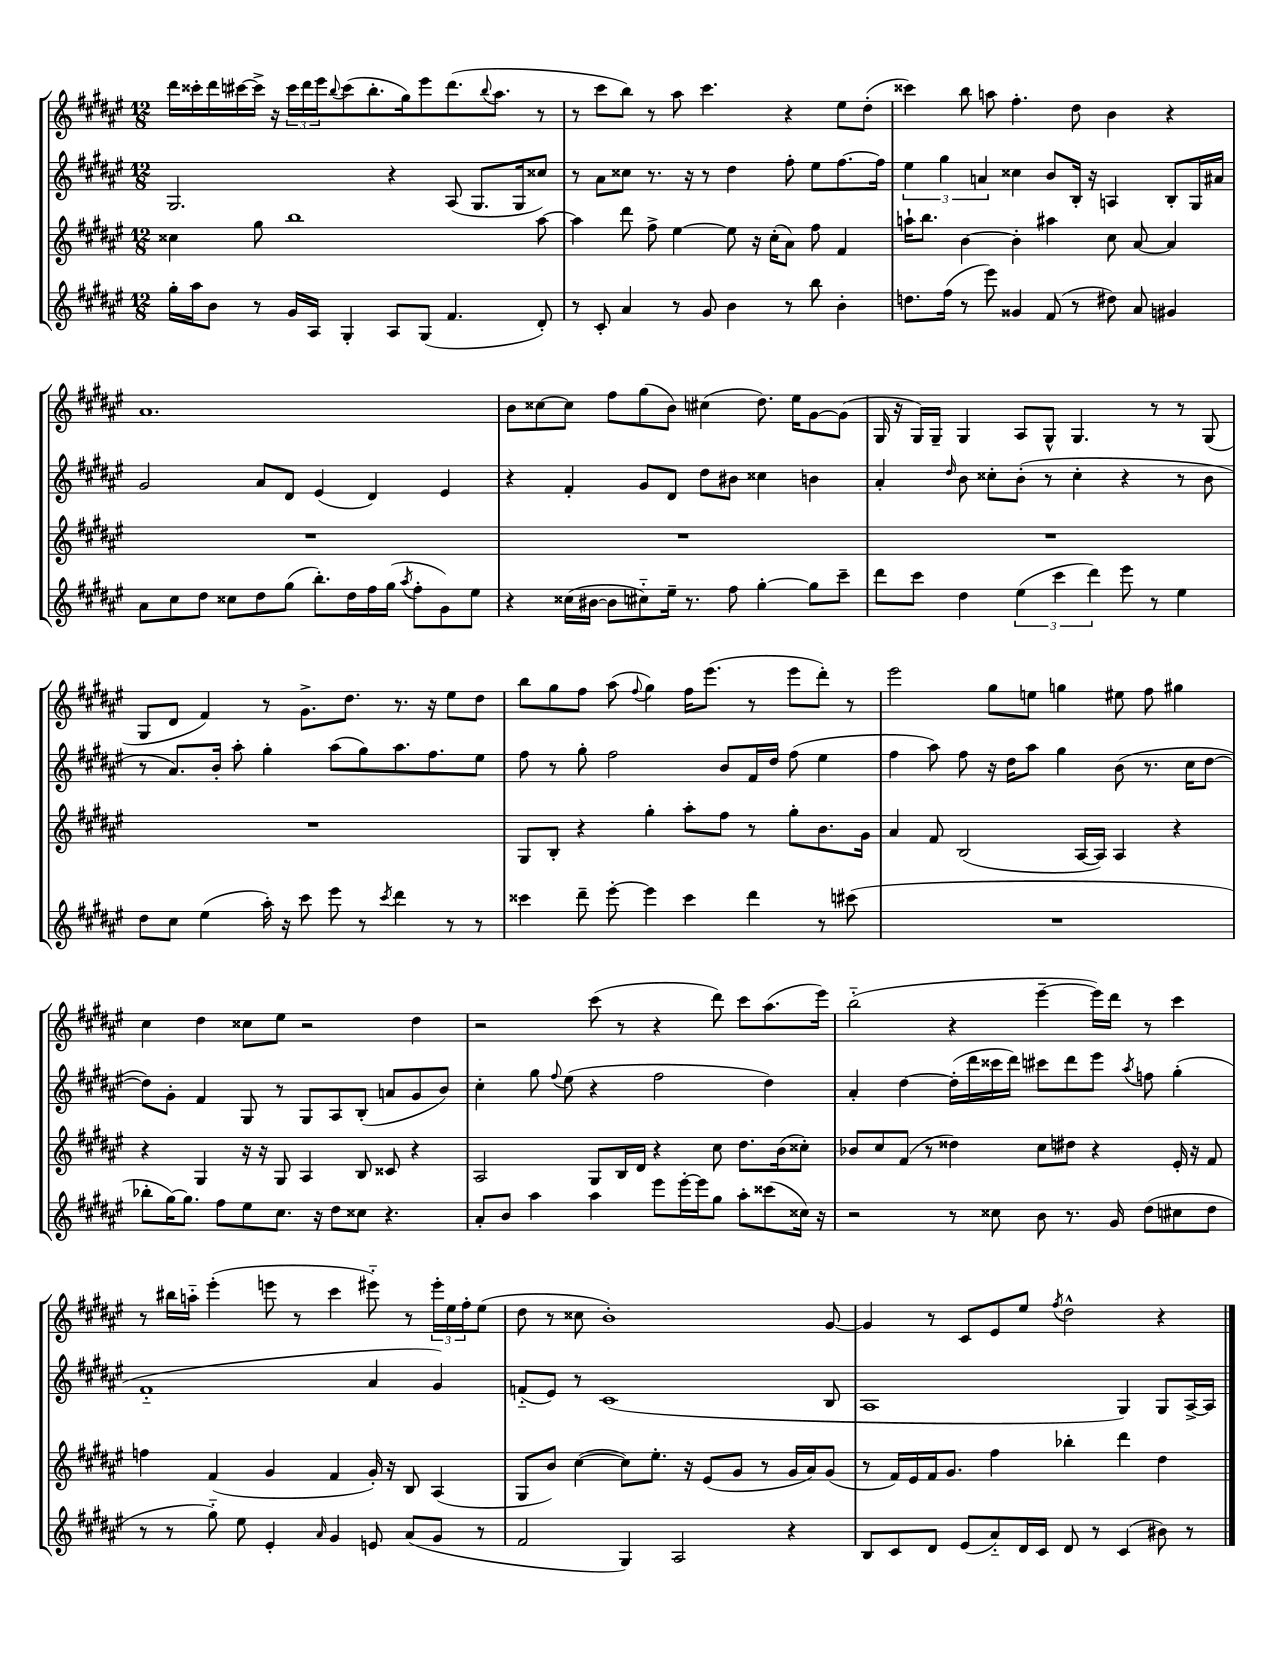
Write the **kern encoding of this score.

**kern	**kern	**kern	**kern
*part4	*part3	*part2	*part1
*staff4	*staff3	*staff2	*staff1
*clefG2	*clefG2	*clefG2	*clefG2
*k[f#c#g#d#a#e#]	*k[f#c#g#d#a#e#]	*k[f#c#g#d#a#e#]	*k[f#c#g#d#a#e#]
*M12/8	*M12/8	*M12/8	*M12/8
=5	=5	=5	=5
16gg#'\LL	4cc##X\	2.G#/	16ddd#\LL
16aa#\J	.	.	16ccc##X'\
8b\J	.	.	16ddd#\
.	.	.	[16ccc#X\
8r	8gg#\	.	16ccc#^\JJ]
.	.	.	16r
16g#/LL	1bb	.	24ccc#\LL
.	.	.	24ddd#\
16A#/JJ	.	.	.
.	.	.	24eee#\J
.	.	.	8qqbb/
4G#'/	.	.	(8ccc#\
.	.	.	8.bb'\
8A#/L	.	4r	.
.	.	.	16gg#\k)
(8G#/J	.	.	8eee#\
4.f#/	.	(8A#/	(8.ddd#\
.	.	8.G#/L	.
.	.	.	8qqbb/
.	.	.	8.aa#\J
.	.	16G#/k	.
8d#'/)	[8aa#\	8cc##X/J)	8r
=6	=6	=6	=6
8r	4aa#\]	8r	8r
8c#'/	.	8a#\L	8ccc#\L
4a#/	8ddd#\	8cc##X\J	8bb\J)
.	8ff#^\	8.r	8r
8r	[4ee#\	.	8aa#\
.	.	16r	.
8g#/	.	8r	4.ccc#\
4b\	8ee#\]	4dd#\	.
.	16r	.	.
.	(16cc#'\KL	.	.
8r	8a#\J)	8ff#'\	4r
8bb\	8ff#\	8ee#\L	.
4b'\	4f#/	[8.ff#\	8ee#\L
.	.	.	(8dd#'\J
.	.	16ff#\Jk]	.
=7	=7	=7	=7
8.ddn\L	16aan`\KL	6ee#\	4ccc##X\)
.	8.bb\J	.	.
.	.	6gg#\	.
(16ff#\Jk	.	.	.
8r	[4b\	.	8bb\
.	.	6an/	.
8eee#\)	.	.	8aan\
4g##X/	4b'\]	4cc##X\	4.ff#'\
(8f#/	4aa#X\	8b/L	.
8r	.	16B'/Jk	8dd#\
.	.	16r	.
8dd#X\)	8cc#\	4An/	4b\
8a#/	[8a#/	.	.
4g#X/	4a#/]	8B'/L	4r
.	.	16G#/L	.
.	.	16a#X/JJ	.
!!LO:LB:g=z
=8	=8	=8	=8
8a#\L	1.r	2g#/	1.a#
8cc#\	.	.	.
8dd#\J	.	.	.
8cc##X\L	.	.	.
8dd#\	.	8a#/L	.
(8gg#\J	.	8d#/J	.
8.bb'\L)	.	(4e#/	.
16dd#\L	.	.	.
16ff#\	.	4d#/)	.
(16gg#\JJ	.	.	.
8qaa#/	.	.	.
8ff#'\L	.	.	.
8g#\)	.	4e#/	.
8ee#\J	.	.	.
=9	=9	=9	=9
4r	1.r	4r	8b\L
.	.	.	[8cc##X\
(16cc##X\LL	.	4f#'/	8cc##\J]
[16b#X\JJ	.	.	.
8b#\L]	.	.	8ff#\L
8cc#X\)	.	8g#/L	(8gg#\
16ee#~\Jk	.	8d#/J	8b\J)
8.r	.	.	.
.	.	8dd#\L	(4cc#X\
8ff#\	.	8b#X\J	.
[4gg#'\	.	4cc##X\	8.dd#\)
.	.	.	16ee#\KL
8gg#\L]	.	4bn\	[8g#\
8ccc#~\J	.	.	(8g#\J]
=10	=10	=10	=10
8ddd#\L	1.r	4a#'/	16G#/
.	.	.	16r
8ccc#\J	.	.	16G#/LL)
.	.	.	16G#~/JJ
.	.	16qqdd#/	.
4dd#\	.	8b\	4G#/
.	.	8cc##X'\L	.
(6ee#\	.	(8b'\J	8A#/L
.	.	8r	8G#^^/J
6ccc#\	.	.	.
.	.	4cc##'\	4.G#/
6ddd#\)	.	.	.
8eee#\	.	4r	.
8r	.	.	8r
4ee#\	.	8r	8r
.	.	8b\	(8G#/
!!LO:LB:g=z
=11	=11	=11	=11
8dd#\L	1.r	8r	8G#/L
8cc#\J	.	8.a#/L)	8d#/J
(4ee#\	.	.	4f#/)
.	.	16b'/Jk	.
.	.	8aa#'\	.
16aa#'\)	.	4gg#'\	8r
16r	.	.	.
8ccc#\	.	.	8.g#^\L
8eee#\	.	(8aa#\L	.
.	.	.	8.dd#\J
8r	.	8gg#\)	.
8qccc#/	.	.	.
4ddd#\	.	8.aa#\	8.r
.	.	8.ff#\	16r
8r	.	.	8ee#\L
8r	.	8ee#\J	8dd#\J
=12	=12	=12	=12
4ccc##X\	8G#/L	8ff#\	8bb\L
.	8B'/J	8r	8gg#\
8ddd#~\	4r	8gg#'\	8ff#\J
[8eee#'\	.	2ff#\	(8aa#\
.	.	.	8qqff#/
4eee#\]	4gg#'\	.	4gg#\)
4ccc##\	8aa#'\L	.	16ff#\KL
.	.	.	(8.eee#\J
.	8ff#\J	8b/L	.
4ddd#\	8r	16f#/L	8r
.	.	16dd#/JJ	.
.	8gg#'\L	(8ff#\	8eee#\L
8r	8.b\	4ee#\	8ddd#'\J)
(8ccc#X\	.	.	8r
.	16g#\Jk	.	.
=13	=13	=13	=13
1.r	4a#/	4ff#\	2eee#\
.	8f#/	8aa#\)	.
.	(2B/	8ff#\	.
.	.	16r	8gg#\L
.	.	16dd#\KL	.
.	.	8aa#\J	8een\J
.	.	4gg#\	4ggn\
.	[16A#/LL	.	.
.	16A#/JJ])	.	.
.	4A#/	(8b\	8ee#X\
.	.	8.r	8ff#\
.	4r	.	4gg#X\
.	.	16cc#\KL	.
.	.	[8dd#\J	.
!!LO:LB:g=z
=14	=14	=14	=14
8bb-X'\L	4r	8dd#\L])	4cc#\
[16gg#\K)	.	8g#'\J	.
8.gg#\J]	.	.	.
.	4G#/	4f#/	4dd#\
8ff#\L	.	.	.
8ee#\	16r	8G#/	8cc##X\L
.	16r	.	.
8.cc#\J	8G#/	8r	8ee#\J
.	4A#/	8G#/L	2r
16r	.	.	.
8dd#\L	.	8A#/	.
8cc##X\J	8B/	(8B'/J	.
4.r	8c##X/	8an/L	.
.	4r	8g#/	4dd#\
.	.	8b/J)	.
=15	=15	=15	=15
8a#'/L	2A#/	4cc#'\	2r
8b/J	.	.	.
4aa#\	.	8gg#\	.
.	.	8qqff#/	.
.	.	(8ee#\	.
4aa#\	8G#/L	4r	(8ccc#\
.	16B/L	.	8r
.	16d#/JJ	.	.
8eee#\L	4r	2ff#\	4r
[16eee#'\L	.	.	.
16eee#\J]	.	.	.
8gg#\J	8cc#\	.	8ddd#\)
8aa#'\L	8.dd#\L	.	8ccc#\L
(8ccc##X\	.	4dd#\)	(8.aa#\
.	(16b\k	.	.
16cc##X\Jk)	8cc##X'\J)	.	.
16r	.	.	16eee#\Jk)
=16	=16	=16	=16
2r	8b-X/L	4a#'/	(2bb\
.	8cc#/	.	.
.	(8f#/J	[4dd#\	.
.	8r	.	.
8r	4dd##X\)	(16dd#'\LL]	4r
.	.	16ddd#\	.
8cc##X\	.	16ccc##X\	.
.	.	16ddd#\JJ)	.
8b\	8cc#\L	8ccc#X\L	[4eee#~\
8.r	8dd#X\J	8ddd#\	.
.	4r	8eee#\J	16eee#\LL])
16g#/	.	.	16ddd#\JJ
.	.	8qaa#/	.
(8dd#\L	.	8ffn\	8r
8cc#X\	16e#'/	(4gg#'\	4ccc#\
.	16r	.	.
8dd#\J	8f#/	.	.
!!LO:LB:g=z
=17	=17	=17	=17
8r	4ffn\	1f#	8r
8r	.	.	16bb#X\LL
.	.	.	16aan\JJ
8gg#\)	(4f#/	.	(4eee#'\
8ee#\	.	.	.
4e#'/	4g#/	.	8eeen\
.	.	.	8r
16qqa#/	.	.	.
4g#/	4f#/	.	4ccc#\
8en/	16g#'/)	4a#/	8eee#X\)
.	16r	.	.
(8a#/L	8B/	.	8r
8g#/J	(4A#/	4g#/)	24eee#'\LL
.	.	.	24ee#\
.	.	.	24ff#'\J
8r	.	.	(8ee#\J
=18	=18	=18	=18
2f#/	8G#/L	(8fn/L	8dd#\
.	8b/J)	8e#/J)	8r
.	([4cc#\	8r	8cc##X\
.	.	(1c#	1b')
4G#/)	8cc#\L])	.	.
.	8.ee#'\J	.	.
2A#/	.	.	.
.	16r	.	.
.	(8e#/L	.	.
.	8g#/J	.	.
.	8r	.	.
4r	16g#/LL	.	.
.	16a#/J)	.	.
.	(8g#/J	8B/	[8g#/
=19	=19	=19	=19
8B/L	8r	1A#	4g#/]
8c#/	16f#/LL)	.	.
.	16e#/	.	.
8d#/J	16f#/J	.	8r
.	8.g#/J	.	.
(8e#/L	.	.	8c#/L
8a#/)	4ff#\	.	8e#/
16d#/L	.	.	8ee#/J
16c#/JJ	.	.	.
.	.	.	8qff#/
8d#/	4bb-X'\	.	2dd#^^\
8r	.	.	.
(4c#/	4ddd#\	4G#/)	.
8b#X\)	4dd#\	8G#/L	4r
8r	.	[16A#^/L	.
.	.	16A#/JJ]	.
==	==	==	==
*-	*-	*-	*-
